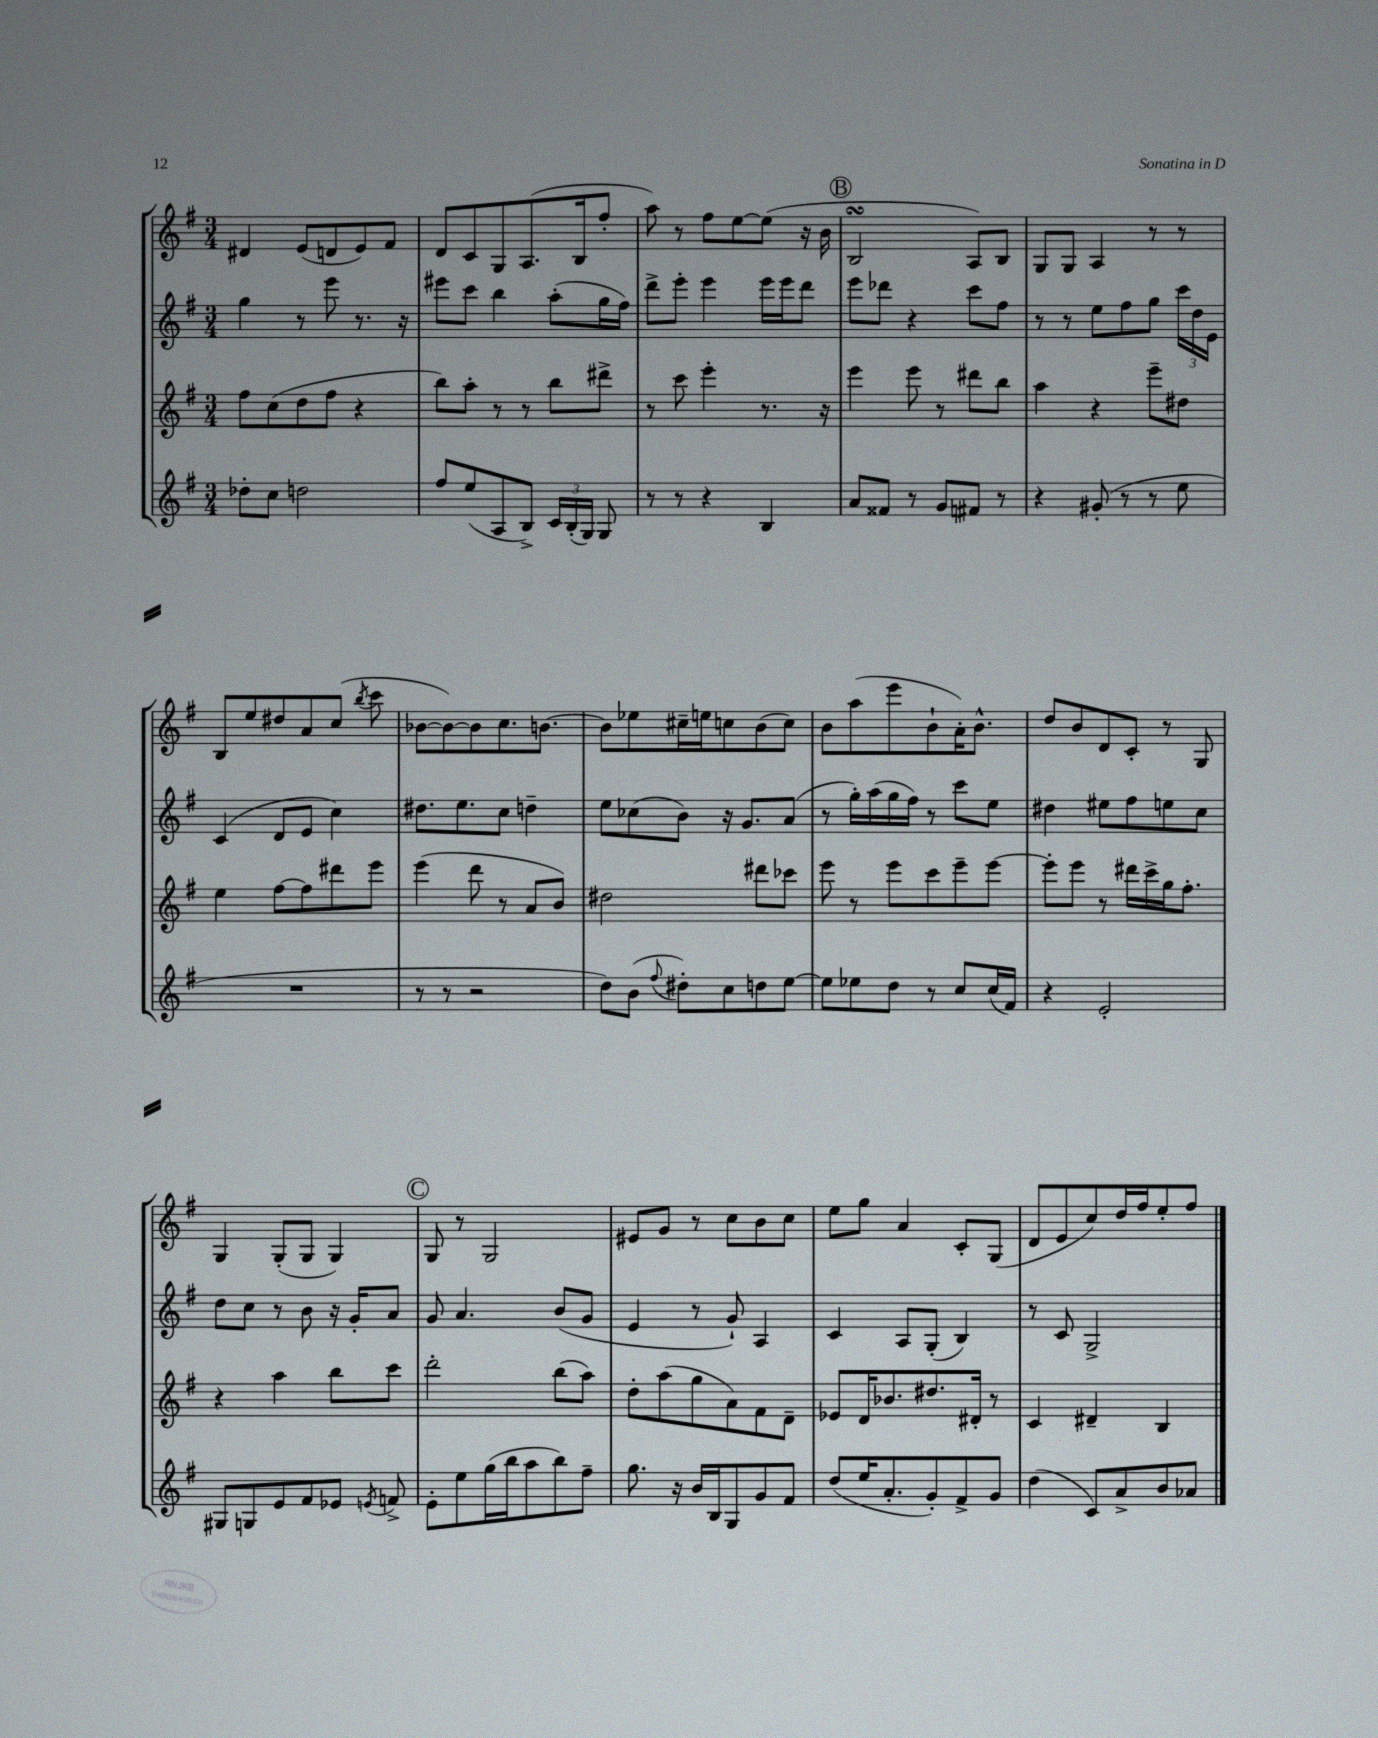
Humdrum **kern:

**kern	**kern	**kern	**kern
*staff4	*staff3	*staff2	*staff1
*clefG2	*clefG2	*clefG2	*clefG2
*k[f#]	*k[f#]	*k[f#]	*k[f#]
*M3/4	*M3/4	*M3/4	*M3/4
8dd-'	8ff#	4gg	4d#
8cc	(8cc	.	.
2dd	8dd	8r	(8e
.	8ff#	8eee	8d
.	4r	8.r	8e)
.	.	.	8f#
.	.	16r	.
=	=	=	=
8ff#	8bb)	8eee#	8d
(8ee	8aa'	8ccc	8c
8A	8r	4bb	8G
8B^)	8r	.	(8.A
24c	8bb	(8aa'	.
(24B'	.	.	.
.	.	.	16B
24G)	.	.	.
8G	8ddd#^	16gg	8ff#'
.	.	16ff#)	.
=	=	=	=
8r	8r	8ddd^	8aa)
8r	8ccc	8eee'	8r
4r	4eee'	4eee	8ff#
.	.	.	[8ee
4B	8.r	16eee	(8ee]
.	.	16eee	.
.	.	8ddd	16r
.	16r	.	16b
=	=	=	=
8a	4eee	8eee	2B
8f##	.	8ddd-	.
8r	8eee	4r	.
8g	8r	.	.
8f#	8ddd#	8ccc	8A)
8r	8bb	8ff#	8B
=	=	=	=
4r	4aa	8r	8G
.	.	8r	8G
(8g#'	4r	8ee	4A
8r	.	8ff#	.
8r	8eee~	8gg	8r
8ee	8dd#	24ccc	8r
.	.	24dd	.
.	.	24e	.
=	=	=	=
2.r	4ee	(4c	8B
.	.	.	8ee
.	[8ff#	8d	8dd#
.	8ff#]	8e	8a
.	8ddd#	4cc)	(8cc
.	.	.	8qbb
.	8eee	.	8ccc
=	=	=	=
8r	(4eee	8.dd#	[8b-
8r	.	.	8b-_)
.	.	8.ee	.
2r	8ddd	.	8b-]
.	8r	8cc	8.cc
.	8a	4dd~	.
.	.	.	[8.b
.	8b)	.	.
=	=	=	=
8dd)	2dd#	8ee	8b]
(8b	.	(8cc-	8ee-
8qqff#	.	.	.
8dd#')	.	8b)	16cc#~
.	.	.	16ee
8cc	.	16r	8cc
.	.	8.g	.
8dd	8ddd#	.	(8b
[8ee	8ccc-	(8a	8cc)
=	=	=	=
8ee]	8eee	8r	8b
8ee-	8r	16gg')	(8aa
.	.	(16aa	.
8dd	8eee	16gg	8eee
.	.	16ff#)	.
8r	8ccc	8r	8b`
8cc	8eee~	8ccc	16a')
.	.	.	8.b^^
(16cc	[8eee	8ee	.
16f#)	.	.	.
=	=	=	=
4r	8eee']	4dd#	8dd
.	8eee	.	8b
2e'	8r	8ee#	8d
.	16ddd#	8ff#	8c'
.	16ccc^	.	.
.	16gg	8ee	8r
.	8.ff#'	.	.
.	.	8cc	8G
=	=	=	=
8G#	4r	8dd	4G
8G	.	8cc	.
8e	4aa	8r	(8G'
8f#	.	8b	8G
8e-	8bb	16r	4G)
.	.	16g'	.
8qe	.	.	.
8f^	8ccc	8a	.
=	=	=	=
8e'	2ddd'	8g	8G
8ee	.	4.a	8r
(16gg	.	.	2G
16bb	.	.	.
8aa	.	.	.
8bb)	(8bb	(8b	.
8ff#~	8aa)	8g	.
=	=	=	=
8.gg	8dd'	4e	8e#
.	(8aa	.	8g
16r	.	.	.
16b	8gg	8r	8r
16B	.	.	.
8G	8a)	8g`)	8cc
8g	8f#	4A	8b
8f#	8d~	.	8cc
=	=	=	=
(8dd	8e-	4c	8ee
16ee	16d	.	8gg
8.a'	8.b-	.	.
.	.	8A	4a
8g')	8.dd#	(8G'	.
8f#^	.	4B)	8c'
.	16d#'	.	.
8g	8r	.	(8G
=	=	=	=
(4dd	4c	8r	8d
.	.	8c	8e
8c)	4d#~	2G^	8cc)
8a^	.	.	16dd
.	.	.	16ff#
8b	4B	.	8ee'
8a-	.	.	8ff#
==	==	==	==
*-	*-	*-	*-
